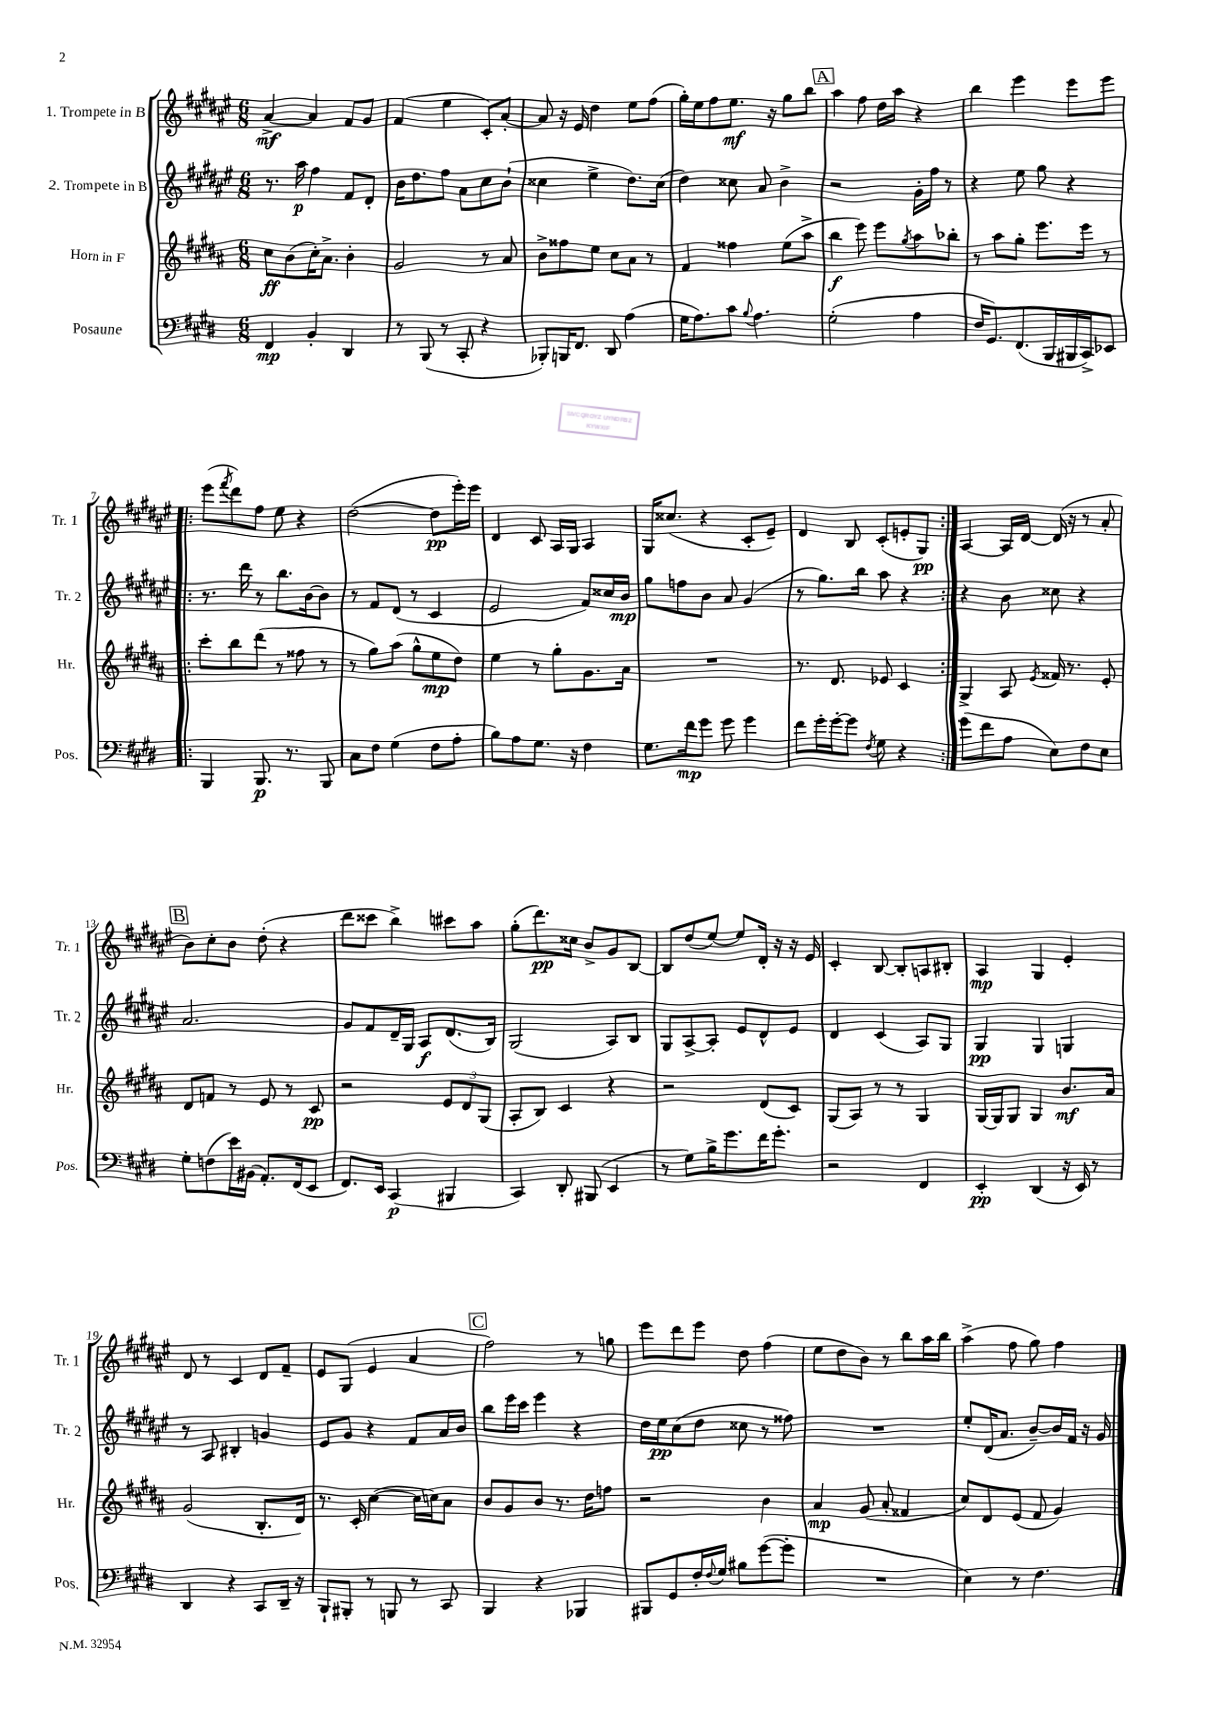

**kern	**dynam	**kern	**dynam	**kern	**dynam	**kern	**dynam
*part4	*part4	*part3	*part3	*part2	*part2	*part1	*part1
*staff4	*staff4	*staff3	*staff3	*staff2	*staff2	*staff1	*staff1
*I"Posaune	*	*I"Horn in F	*	*I"2. Trompete in B	*	*I"1. Trompete in B	*
*I'Pos.	*	*I'Hr.	*	*I'Tr. 2	*	*I'Tr. 1	*
*clefF4	*	*clefG2	*	*clefG2	*	*clefG2	*
*k[f#c#g#d#]	*	*k[f#c#g#d#a#]	*	*k[f#c#g#d#a#e#]	*	*k[f#c#g#d#a#e#]	*
*M6/8	*	*M6/8	*	*M6/8	*	*M6/8	*
=1	=1	=1	=1	=1	=1	=1	=1
4FF#/	mp	8cc#\L	ff	8.r	.	[4a#^/	mf
.	.	(8b\	.	.	.	.	.
.	.	.	.	16aa#\	p	.	.
4BB'/	.	16cc#'\K)	.	4ff#\	.	4a#/]	.
.	.	8.a#^\J	.	.	.	.	.
4DD#/	.	4b'\	.	8f#/L	.	8f#/L	.
.	.	.	.	8d#'/J	.	8g#/J	.
=2	=2	=2	=2	=2	=2	=2	=2
8r	.	2g#/	.	16b\KL	.	(4f#/	.
.	.	.	.	8.dd#\	.	.	.
(8BBB/	.	.	.	.	.	.	.
8r	.	.	.	8ff#\J	.	4ee#\	.
8CC#'/	.	.	.	8a#\L	.	.	.
4r	.	8r	.	8cc#\	.	8c#'/L)	.
.	.	8a#/	.	(8b`\J	.	[8a#'/J	.
=3	=3	=3	=3	=3	=3	=3	=3
8BBB-X'/L)	.	8b^\L	.	4cc##X\	.	8a#/]	.
16BBBn/K	.	8ff##X\	.	.	.	16r	.
8.FF#/J	.	.	.	.	.	16e#/	.
.	.	8ee\J	.	4ee#^\	.	4dd#\	.
8DD#/	.	8cc#\L	.	.	.	.	.
(4A\	.	8a#\J	.	8.dd#\L)	.	8ee#\L	.
.	.	8r	.	.	.	(8ff#\J	.
.	.	.	.	(16cc##\Jk	.	.	.
=4	=4	=4	=4	=4	=4	=4	=4
16G#\KL	.	4f#/	.	4dd#\)	.	16gg#'\LL)	.
8.A\)	.	.	.	.	.	16ee#\J	.
.	.	.	.	.	.	8ff#\	.
8c#\J	.	4ff##X\	.	8cc##X\	.	8.ee#\J	mf
8qqB/	.	.	.	.	.	.	.
4.A\	.	.	.	8a#/	.	.	.
.	.	.	.	.	.	16r	.
.	.	(8ee\L	.	4b^\	.	8gg#\L	.
.	.	8aa#^\J	.	.	.	8bb\J	.
!!LO:REH:place=s1:t=A
=5	=5	=5	=5	=5	=5	=5	=5
(2G#'\	.	4bb\	f	2r	.	4aa#\	.
.	.	8eee\)	.	.	.	8ff#\	.
.	.	8eee\L	.	.	.	16dd#\LL	.
.	.	.	.	.	.	16aa#\JJ	.
.	.	8qgg#/	.	.	.	.	.
4A\	.	8aa#\	.	16g#'\LL	.	4r	.
.	.	.	.	16ff#\JJ	.	.	.
.	.	8bb-X'\J	.	8r	.	.	.
=6	=6	=6	=6	=6	=6	=6	=6
16F#/KL	.	8r	.	4r	.	4bb\	.
8.GG#/)	.	.	.	.	.	.	.
.	.	8aa#\L	.	.	.	.	.
(8.FF#/	.	8gg#'\J	.	8ee#\	.	4eee#\	.
.	.	8.eee\L	.	8gg#\	.	.	.
16BBB/L	.	.	.	.	.	.	.
16BBB#X/	.	.	.	4r	.	8eee#\L	.
16CC#^/J)	.	16eee\Jk	.	.	.	.	.
8EE-X/J	.	8r	.	.	.	8eee#\J	.
!!LO:LB:g=z
=7!|:	=7!|:	=7!|:	=7!|:	=7!|:	=7!|:	=7!|:	=7!|:
4BBB/	.	8ccc#'\L	.	8.r	.	(8eee#\L	.
.	.	.	.	.	.	8qfff#/	.
.	.	8bb\	.	.	.	8ddd#\)	.
.	.	.	.	16ddd#\	.	.	.
8.BBB/	p	(8ddd#\J	.	8r	.	8ff#\J	.
.	.	8r	.	8.bb\L	.	8ee#\	.
8.r	.	.	.	.	.	.	.
.	.	8ff##X\	.	.	.	4r	.
.	.	.	.	[16b\k	.	.	.
8BBB/	.	8r	.	8b\J]	.	.	.
=8	=8	=8	=8	=8	=8	=8	=8
8C#\L	.	8r	.	8r	.	([2dd#\	.
8F#\J	.	8gg#\L)	.	8f#/L	.	.	.
(4G#\	.	(8aa#\J	.	(8d#/J	.	.	.
.	.	8gg#^^\L	.	8r	.	.	.
8F#\L	.	8ee\	mp	4c#/	.	8dd#\L]	pp
8A'\J	.	8dd#\J)	.	.	.	16eee#'\L)	.
.	.	.	.	.	.	16eee#\JJ	.
=9	=9	=9	=9	=9	=9	=9	=9
8B\L)	.	4ee\	.	2e#/	.	4d#/	.
8A\	.	.	.	.	.	.	.
8.G#\J	.	8r	.	.	.	8c#/	.
.	.	8gg#'\L	.	.	.	16A#/LL	.
16r	.	.	.	.	.	16G#/JJ	.
4F#\	.	8.g#\	.	8f#/L)	.	4A#/	.
.	.	.	.	16cc##X/L	.	.	.
.	.	16a#\Jk	.	16b/JJ	mp	.	.
=10	=10	=10	=10	=10	=10	=10	=10
8.G#\L	.	2.r	.	8gg#\L	.	16G#/KL	.
.	.	.	.	.	.	(8.cc##X/J	.
.	.	.	.	8ffn\	.	.	.
16f#\k	mp	.	.	.	.	.	.
8g#\J	.	.	.	8b\J	.	4r	.
8g#\	.	.	.	8a#/	.	.	.
4g#\	.	.	.	(4g#/	.	8c#'/L	.
.	.	.	.	.	.	8e#~/J)	.
=11	=11	=11	=11	=11	=11	=11	=11
8f#\L	.	8.r	.	8r	.	4d#/	.
16g#'\L	.	.	.	8.gg#\L)	.	.	.
[16g#'\J	.	8.d#/	.	.	.	.	.
8g#\J]	.	.	.	.	.	8B/	.
.	.	.	.	16bb\Jk	.	.	.
8qF#/	.	.	.	.	.	.	.
8G#\	.	8e-X/	.	8aa#\	.	(8c#'/L	.
4r	.	4c#/	.	4r	.	8en'/	.
.	.	.	.	.	.	8G#/J)	pp
=12:|!	=12:|!	=12:|!	=12:|!	=12:|!	=12:|!	=12:|!	=12:|!
(8g#\L	.	4G#^/	.	4r	.	[4A#/	.
8f#\	.	.	.	.	.	.	.
8A\J	.	8A#/	.	8b\	.	16A#/LL]	.
.	.	.	.	.	.	[16d#/JJ	.
.	.	8qe/	.	.	.	.	.
8E\L)	.	16f##X/	.	8cc##X\	.	(16d#/]	.
.	.	8.r	.	.	.	16r	.
8F#\	.	.	.	4r	.	8r	.
8E\J	.	8e'/	.	.	.	8a#'/	.
!!LO:LB:g=z
!!LO:REH:place=s1:t=B
=13	=13	=13	=13	=13	=13	=13	=13
8G#'\L	.	8d#/L	.	2.a#/	.	8b\L)	.
(8Fn\	.	8fn/J	.	.	.	8cc#'\	.
16e\L)	.	8r	.	.	.	8b\J	.
(16BB#X\JJ	.	.	.	.	.	.	.
8.AA'/L)	.	8e/	.	.	.	(8dd#'\	.
.	.	8r	.	.	.	4r	.
(16FF#/k	.	.	.	.	.	.	.
8EE/J	.	8c#/	pp	.	.	.	.
=14	=14	=14	=14	=14	=14	=14	=14
8.FF#/L)	.	2r	.	8g#/L	.	8ddd#\L	.
.	.	.	.	8f#/	.	8ccc##X\J	.
16EE/Jk	.	.	.	.	.	.	.
(4CC#/	p	.	.	16d#~/L	.	4bb^\)	.
.	.	.	.	16G#/JJ	.	.	.
.	.	.	.	8A#/L	f	.	.
4BBB#X/	.	12e/L	.	(8.d#/	.	8ccc#X\L	.
.	.	12d#/	.	.	.	.	.
.	.	.	.	.	.	8aa#\J	.
.	.	(12G#/J	.	.	.	.	.
.	.	.	.	16B/Jk)	.	.	.
=15	=15	=15	=15	=15	=15	=15	=15
4CC#/)	.	8A#'/L	.	(2G#/	.	(8gg#'\L	.
.	.	8B/J)	.	.	.	8.ddd#\)	pp
8DD#'/	.	4c#/	.	.	.	.	.
.	.	.	.	.	.	16cc##X\Jk	.
(8BBB#X/	.	.	.	.	.	8b^/L	.
4EE/	.	4r	.	8A#/L)	.	8g#/	.
.	.	.	.	8B/J	.	[8B/J	.
=16	=16	=16	=16	=16	=16	=16	=16
8r	.	2r	.	8G#/L	.	8B/L]	.
8G#\L)	.	.	.	[8A#^/	.	(8dd#/	.
16B^\K	.	.	.	8A#'/J]	.	[8ee#/J)	.
8.g#\	.	.	.	.	.	.	.
.	.	.	.	8e#/L	.	8ee#/L]	.
16f#\K	.	(8d#/L	.	8d#^^/	.	16d#'/Jk	.
8.g#'\J	.	.	.	.	.	16r	.
.	.	8c#/J)	.	8e#/J	.	16r	.
.	.	.	.	.	.	16e#/	.
=17	=17	=17	=17	=17	=17	=17	=17
2r	.	(8G#/L	.	4d#/	.	4c#'/	.
.	.	8A#/J)	.	.	.	.	.
.	.	8r	.	(4c#/	.	[8B/	.
.	.	8r	.	.	.	8B'/L]	.
4FF#/	.	4G#/	.	8A#/L)	.	8An/	.
.	.	.	.	8G#/J	.	8B#X'/J	.
=18	=18	=18	=18	=18	=18	=18	=18
4EE'/	pp	[16G#/LL	.	4G#/	pp	4A#/	mp
.	.	16G#/J]	.	.	.	.	.
.	.	8G#/J	.	.	.	.	.
(4DD#/	.	4G#/	.	4G#/	.	4G#/	.
16r	.	8.b/L	mf	4Gn/	.	4e#'/	.
16EE/)	.	.	.	.	.	.	.
8r	.	.	.	.	.	.	.
.	.	16a#/Jk	.	.	.	.	.
!!LO:LB:g=z
=19	=19	=19	=19	=19	=19	=19	=19
4DD#/	.	(2g#/	.	8r	.	8d#/	.
.	.	.	.	8A#/	.	8r	.
4r	.	.	.	4B#X'/	.	4c#/	.
8CC#/L	.	8.B'/L	.	4gn/	.	8d#/L	.
16DD#~/Jk	.	.	.	.	.	8f#~/J	.
16r	.	16d#/Jk)	.	.	.	.	.
=20	=20	=20	=20	=20	=20	=20	=20
8BBB`/L	.	8.r	.	8e#/L	.	8e#/L	.
8BBB#X'/J	.	.	.	8g#/J	.	(8G#/J	.
.	.	16c#'/	.	.	.	.	.
8r	.	([4cc#\	.	4r	.	4e#/	.
8BBBn/	.	.	.	.	.	.	.
8r	.	16cc#\LL]	.	8f#/L	.	4a#/	.
.	.	16ccn\J)	.	.	.	.	.
8CC#/	.	8a#\J	.	16a#/L	.	.	.
.	.	.	.	16b/JJ	.	.	.
!!LO:REH:place=s1:t=C
=21	=21	=21	=21	=21	=21	=21	=21
4BBB/	.	8b/L	.	8bb\L	.	2ff#\)	.
.	.	8g#/	.	16eee#\L	.	.	.
.	.	.	.	16ccc#\JJ	.	.	.
4r	.	8b/J	.	4eee#\	.	.	.
.	.	8.r	.	.	.	.	.
4BBB-X/	.	.	.	4r	.	8r	.
.	.	16dd#\KL	.	.	.	.	.
.	.	8ffn\J	.	.	.	8ggn\	.
=22	=22	=22	=22	=22	=22	=22	=22
8BBB#X/L	.	2r	.	16dd#\LL	.	8eee#\L	.
.	.	.	.	16ee#\J	pp	.	.
8GG#/	.	.	.	(8cc#\	.	8ddd#\	.
16F#'/L	.	.	.	8dd#\J	.	8eee#\J	.
8qqF#/	.	.	.	.	.	.	.
16G#/JJ	.	.	.	.	.	.	.
8B#X\L	.	.	.	8cc##X\	.	8dd#\	.
([8g#\	.	4b\	.	8r	.	(4ff#\	.
8g#'\J]	.	.	.	8ff##X\)	.	.	.
=23	=23	=23	=23	=23	=23	=23	=23
2.r	.	4a#/	mp	2.r	.	8ee#\L	.
.	.	.	.	.	.	8dd#\	.
.	.	(8g#/	.	.	.	8b\J)	.
.	.	8a#'/	.	.	.	8r	.
.	.	4f##X/	.	.	.	8bb\L	.
.	.	.	.	.	.	16aa#\L	.
.	.	.	.	.	.	16bb\JJ	.
=24	=24	=24	=24	=24	=24	=24	=24
4E\)	.	8cc#/L)	.	8ee#'/L	.	(4aa#^\	.
.	.	8d#/	.	(16d#/K	.	.	.
.	.	.	.	8.a#/J	.	.	.
8r	.	(8e/J	.	.	.	8ff#\	.
4.F#\	.	8f#/	.	[8b~/L)	.	8gg#\)	.
.	.	4g#/)	.	16b/L]	.	4ff#\	.
.	.	.	.	16f#/JJ	.	.	.
.	.	.	.	16r	.	.	.
.	.	.	.	16g#/	.	.	.
==	==	==	==	==	==	==	==
*-	*-	*-	*-	*-	*-	*-	*-
